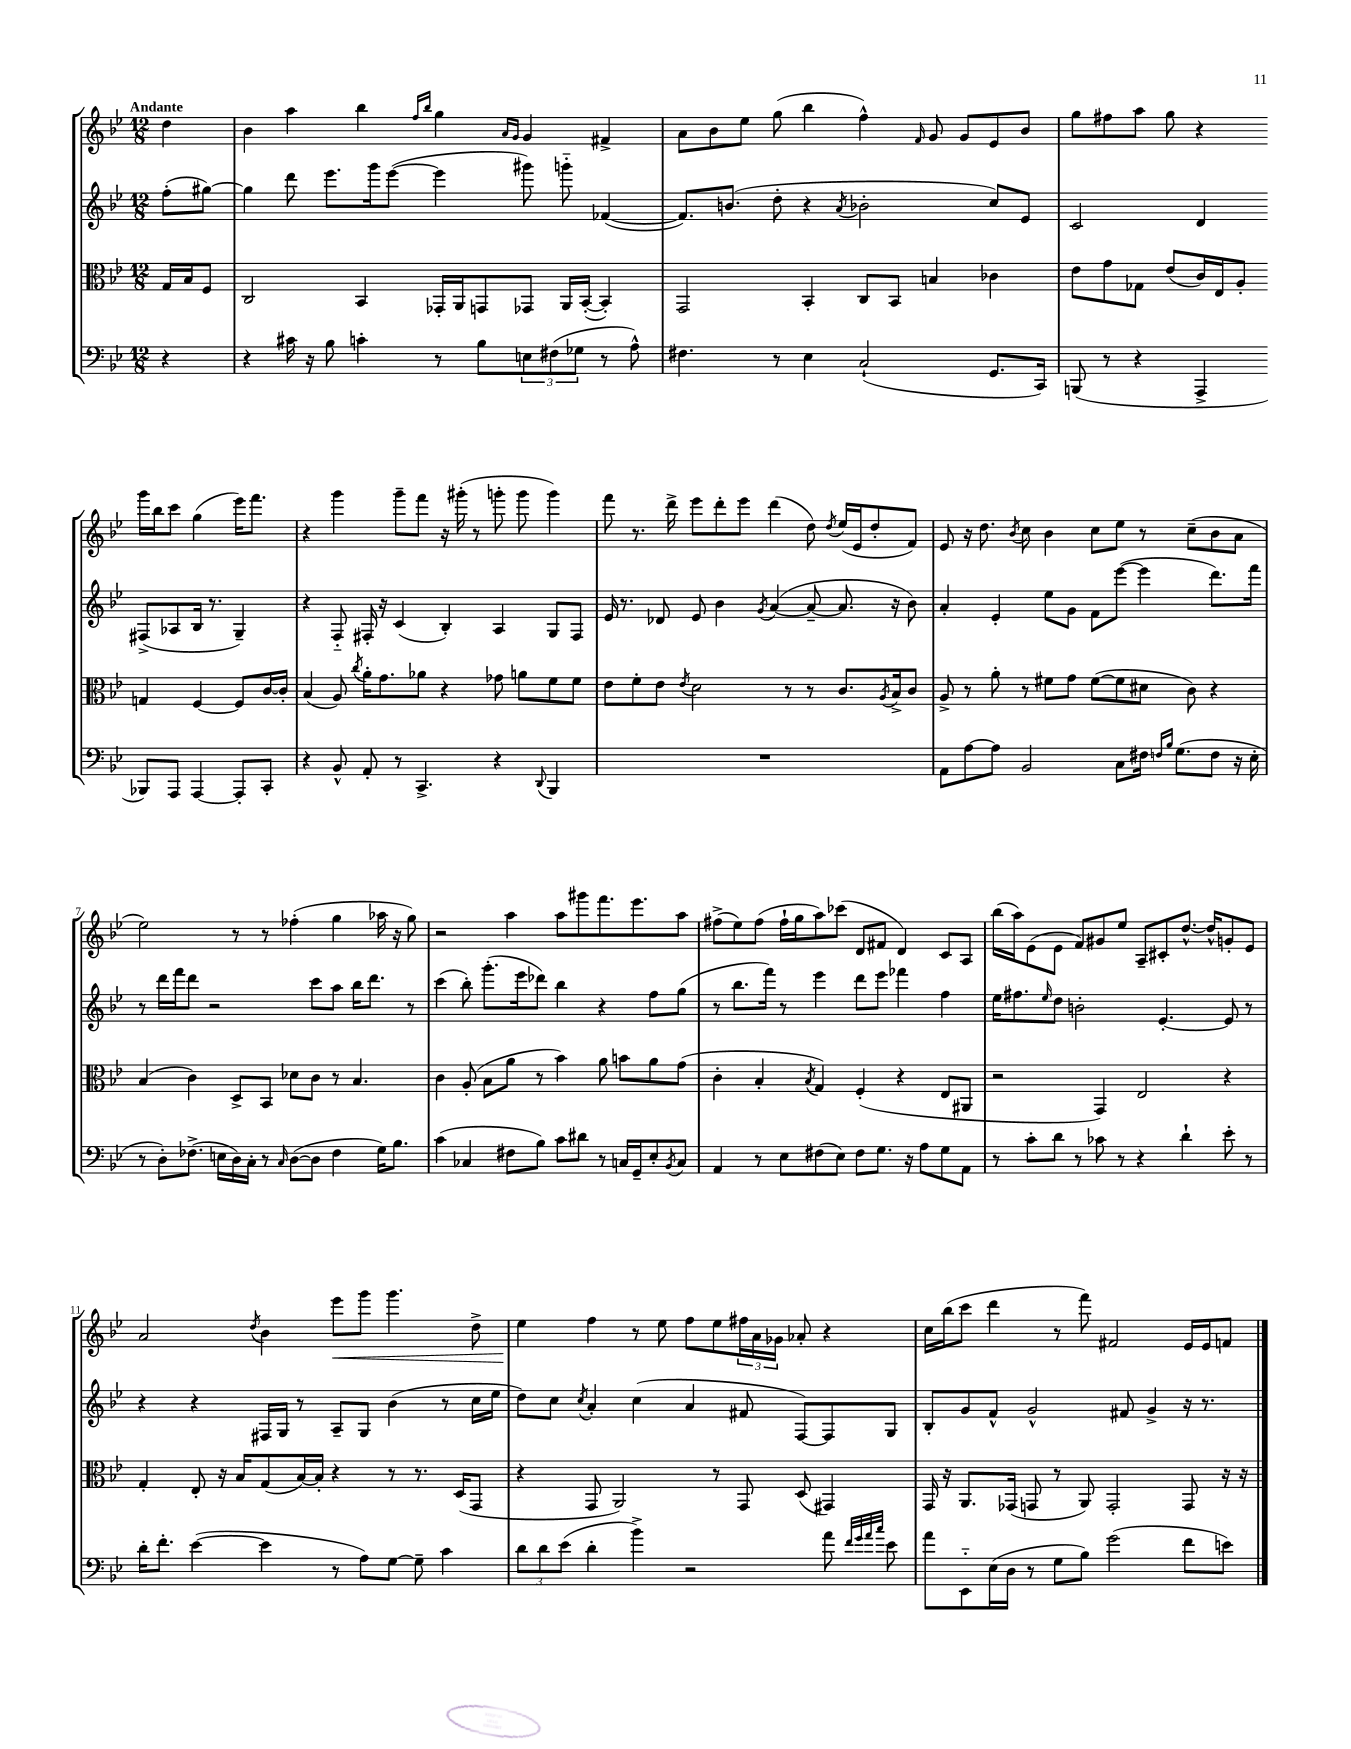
<<
\new StaffGroup <<
\new Staff = "s0" {
    \clef treble \key bes \major \numericTimeSignature \time 12/8 \partial 4 \tempo "Andante"
    d''4 |
    bes'4 a''4 bes''4 \grace { f''16 bes''16 } g''4 \grace { a'16 g'16 } g'4 fis'4-> |
    a'8 bes'8 ees''8 g''8( bes''4 f''4-^) \grace { f'16 } g'8 g'8 ees'8 bes'8 |
    g''8 fis''8 a''8 g''8 r4 g'''16 bes''16 c'''8 g''4( ees'''16) f'''8. |
    r4 g'''4 g'''8-- f'''8 r16 gis'''16-.( r8 g'''8-. g'''8 g'''4) |
    f'''8 r8. d'''16-> ees'''8 d'''8-. ees'''8 d'''4( d''8) \acciaccatura { d''8 } ees''16( ees'16 d''8-. f'8) |
    ees'8 r16 d''8. \acciaccatura { bes'8 } c''8 bes'4 c''8 ees''8 r8 c''8--( bes'8 a'8 |
    ees''2) r8 r8 fes''4-.( g''4 aes''16 r16 g''8) |
    r2 a''4 a''8 gis'''8 f'''8. ees'''8. a''8 |
    fis''8->( ees''8) fis''8( fis''16-! g''16 a''8) ces'''8( d'8 fis'8 d'4) c'8 a8 |
    bes''16( a''16) ees'8( ees'8 f'8) gis'8 ees''8 a8-- cis'8-. d''8.~-^ d''16-^ g'8-. ees'8 |
    a'2 \acciaccatura { d''8 } bes'4 ees'''8\< g'''8 g'''4. d''8-> |
    ees''4\! f''4 r8 ees''8 f''8 ees''8 \tuplet 3/2 { fis''16 a'16 ges'16 } aes'8-. r4 |
    c''16 bes''16( c'''8 d'''4 r8 f'''8) fis'2 ees'16 ees'16 f'8 \bar "|." |
}
\new Staff = "s1" {
    \clef treble \key bes \major \numericTimeSignature \time 12/8 \partial 4
    f''8-.( gis''8~) |
    gis''4 d'''8 ees'''8. g'''16 ees'''8~( ees'''4 gis'''8) g'''8-_ fes'4~( |
    fes'8.) b'8.( d''8-. r4 \acciaccatura { a'8 } bes'2-. c''8) ees'8 |
    c'2 d'4 fis8->( aes8 bes16 r8. g4--) |
    r4 f8-_ fis16-. r16 c'4( bes4-.) a4 g8 fis8 |
    ees'16 r8. des'8 ees'8 bes'4 \acciaccatura { g'8 } a'4~( a'8~-- a'8. r16 bes'8) |
    a'4-. ees'4-. ees''8 g'8 f'8 ees'''8~( ees'''4 d'''8.) f'''16 |
    r8 d'''16 f'''16 d'''8 r2 c'''8 a''8 bes''16 d'''8. r8 |
    c'''4( bes''8-.) g'''8.-.( ees'''16 des'''8) bes''4 r4 f''8 g''8( |
    r8 bes''8. f'''16) r8 ees'''4 d'''8 ees'''8 fes'''4 f''4 |
    ees''16 fis''8. \grace { ees''16 } d''8 b'2-. ees'4.~-. ees'8 r8 |
    r4 r4 fis16 g16 r8 a8-- g8 bes'4( r8 c''16 ees''16 |
    d''8) c''8 \acciaccatura { c''8 } a'4-. c''4( a'4 fis'8 f8~) f8 g8 |
    bes8-. g'8 f'8-^ g'2-^ fis'8 g'4-> r16 r8. \bar "|." |
}
\new Staff = "s2" {
    \clef alto \key bes \major \numericTimeSignature \time 12/8 \partial 4
    g16 bes16 f8 |
    c2 bes,4 ges,16-. a,16 g,8 ges,8 a,16 bes,16~-.( bes,4-.) |
    g,2 bes,4-. c8 bes,8 b4 ces'4 |
    ees'8 g'8 ges8 ees'8( c'16) ees16 a8-. g4 f4~ f8 c'16~ c'16-. |
    bes4( a8) \acciaccatura { c''8 } a'16-. g'8. aes'8 r4 ges'8 a'8 f'8 f'8 |
    ees'8 f'8-. ees'8 \acciaccatura { ees'8 } d'2 r8 r8 c'8. \acciaccatura { a8 } bes16-> c'8 |
    a8-> r8 a'8-. r8 fis'8 g'8 fis'8~( fis'8 dis'8 c'8) r4 |
    bes4( c'4) d8-> bes,8 des'8 c'8 r8 bes4. |
    c'4 a8-.( bes8 a'8 r8 bes'4) a'8 b'8 a'8 g'8( |
    c'4-. bes4-. \acciaccatura { bes8 } g4) f4-.( r4 ees8 ais,8 |
    r2 g,4) ees2 r4 |
    g4-. ees8-. r16 bes16 g8( bes16~) bes16-. r4 r8 r8. d16( g,8 |
    r4 g,8 a,2) r8 g,8 d8( gis,4) |
    g,16 r16 a,8. ges,16( g,8 r8 a,8) g,2-. g,8 r16 r16 \bar "|." |
}
\new Staff = "s3" {
    \clef bass \key bes \major \numericTimeSignature \time 12/8 \partial 4
    r4 |
    r4 cis'16 r16 bes8 c'4-. r8 bes8 \tuplet 3/2 { e8 fis8( ges8 } r8 a8-^) |
    fis4. r8 ees4 c2-!( g,8. c,16) |
    b,,8( r8 r4 a,,4-> bes,,8) a,,8 a,,4~ a,,8-. c,8-. |
    r4 bes,8-^ a,8-. r8 c,4.-> r4 \appoggiatura { d,8 } bes,,4 |
    R1. |
    a,8 a8~ a8 bes,2 c8 fis16 \grace { f16 bes16 } g8.( f8 r16 ees16-. |
    r8 d8-.) fes8.->( e16 d16) c16-. r8 \grace { c16 } d8~( d8 fes4 g16) bes8. |
    c'4( ces4 fis8 bes8) c'8 dis'8 r8 c16 g,16-- ees8-. \acciaccatura { bes,8 } c8 |
    a,4 r8 ees8 fis8( ees8) fis8 g8. r16 a8 g8 a,8 |
    r8 c'8-. d'8 r8 ces'8 r8 r4 d'4-! ees'8-. r8 |
    d'16-. f'8.-. ees'4~( ees'4 r8 a8) g8~ g8-- c'4 |
    \tuplet 3/2 { d'8 d'8 ees'8( } d'4-. bes'4->) r2 a'8 \grace { f'32 g'32 a'32 c''32 } ees'8 |
    a'8 ees,8-_ ees16( d16 r8 g8 bes8) g'2( f'8 e'8) \bar "|." |
}
>>
>>
